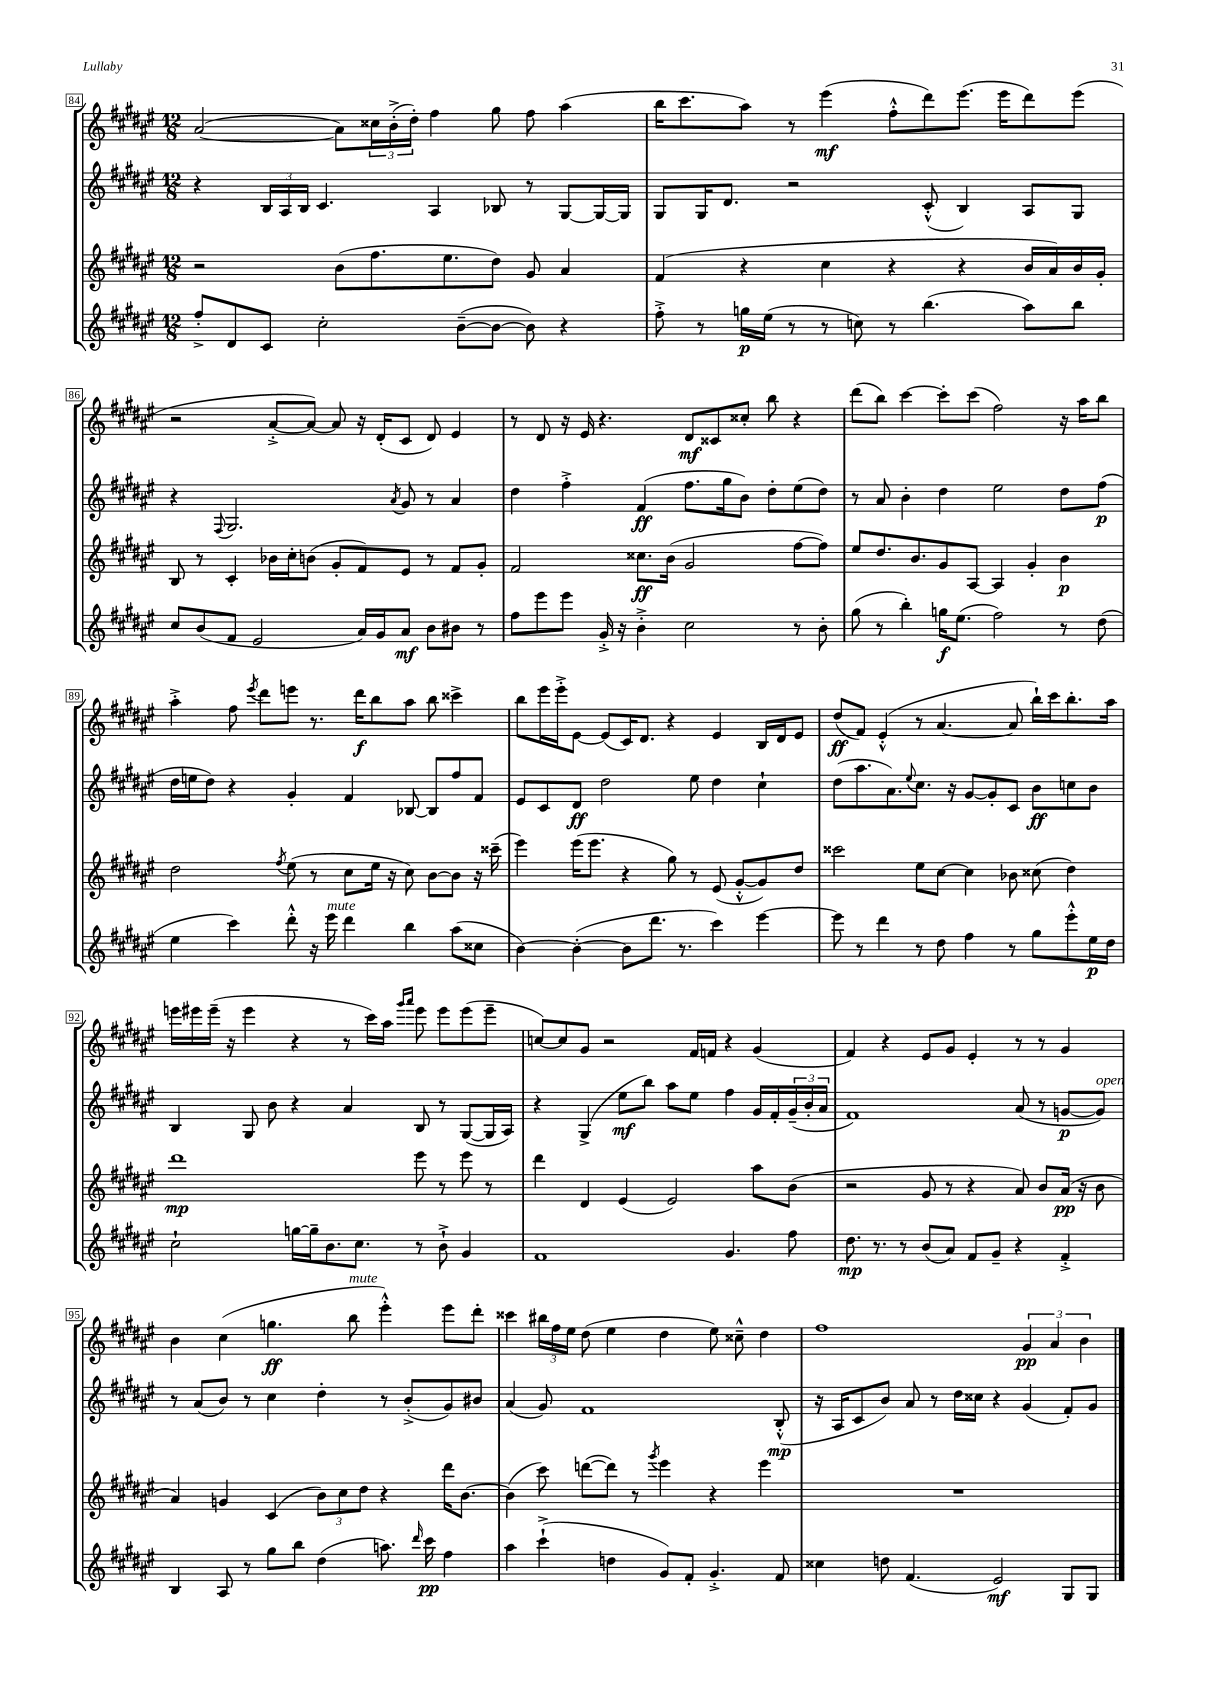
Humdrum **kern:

**kern	**dynam	**kern	**dynam	**kern	**dynam	**kern	**dynam
*part4	*part4	*part3	*part3	*part2	*part2	*part1	*part1
*staff4	*staff4	*staff3	*staff3	*staff2	*staff2	*staff1	*staff1
*clefG2	*	*clefG2	*	*clefG2	*	*clefG2	*
*k[f#c#g#d#a#e#]	*	*k[f#c#g#d#a#e#]	*	*k[f#c#g#d#a#e#]	*	*k[f#c#g#d#a#e#]	*
*M12/8	*	*M12/8	*	*M12/8	*	*M12/8	*
=84	=84	=84	=84	=84	=84	=84	=84
8ff#'^/L	.	2r	.	4r	.	([2a#/	.
8d#/	.	.	.	.	.	.	.
8c#/J	.	.	.	24B/LL	.	.	.
.	.	.	.	24A#/	.	.	.
.	.	.	.	24B/JJ	.	.	.
2cc#'\	.	.	.	4.c#/	.	.	.
.	.	(8b\L	.	.	.	8a#\L])	.
.	.	8.ff#\	.	.	.	24cc##X\L	.
.	.	.	.	.	.	(24b'^\	.
.	.	.	.	.	.	24dd#'\JJ)	.
.	.	.	.	4A#/	.	4ff#\	.
.	.	8.ee#\	.	.	.	.	.
([8b~\L	.	.	.	.	.	.	.
8b\J_	.	8dd#\J)	.	8B-X/	.	8gg#\	.
8b\])	.	8g#/	.	8r	.	8ff#\	.
4r	.	4a#/	.	[8G#/L	.	(4aa#\	.
.	.	.	.	16G#/L_	.	.	.
.	.	.	.	16G#/JJ]	.	.	.
=85	=85	=85	=85	=85	=85	=85	=85
8ff#'^\	.	(4f#/	.	8G#/L	.	16bb\KL	.
.	.	.	.	.	.	8.ccc#\	.
8r	.	.	.	16G#/K	.	.	.
.	.	.	.	8.d#/J	.	.	.
16ggn\LL	p	4r	.	.	.	8aa#\J)	.
(16ee#\JJ	.	.	.	.	.	.	.
8r	.	.	.	2r	.	8r	.
8r	.	4cc#\	.	.	.	(4eee#\	mf
8ccn\)	.	.	.	.	.	.	.
8r	.	4r	.	.	.	8ff#'^^\L	.
(4.bb\	.	.	.	(8c#'^^/	.	8ddd#\)	.
.	.	4r	.	4B/)	.	(8.eee#\J	.
.	.	.	.	.	.	16eee#\KL	.
8aa#\L)	.	16b/LL	.	8A#/L	.	8ddd#\)	.
.	.	16a#/)	.	.	.	.	.
8bb\J	.	16b/	.	8G#/J	.	(8eee#\J	.
.	.	16g#'/JJ	.	.	.	.	.
!!LO:LB:g=z
=86	=86	=86	=86	=86	=86	=86	=86
8cc#/L	.	8B/	.	4r	.	2r	.
(8b/	.	8r	.	.	.	.	.
.	.	.	.	8qqF#/	.	.	.
8f#/J	.	4c#'/	.	2.G#/	.	.	.
2e#/	.	.	.	.	.	.	.
.	.	16b-X\LL	.	.	.	[8a#'^/L	.
.	.	16cc#'\J	.	.	.	.	.
.	.	(8bn\J	.	.	.	8a#/J_)	.
.	.	8g#'/L	.	.	.	8a#/]	.
16a#/LL)	.	8f#/)	.	.	.	16r	.
16g#/J	.	.	.	.	.	(16d#'/KL	.
.	.	.	.	8qa#/	.	.	.
8a#/J	mf	8e#/J	.	8g#/	.	8c#/J	.
8b\L	.	8r	.	8r	.	8d#/)	.
8b#X\J	.	8f#/L	.	4a#/	.	4e#/	.
8r	.	8g#'/J	.	.	.	.	.
=87	=87	=87	=87	=87	=87	=87	=87
8ff#\L	.	2f#/	.	4dd#\	.	8r	.
8eee#\	.	.	.	.	.	8d#/	.
8eee#\J	.	.	.	4ff#'^\	.	16r	.
.	.	.	.	.	.	16e#/	.
16g#'^/	.	.	.	.	.	4.r	.
16r	.	.	.	.	.	.	.
4b'^\	.	8.cc##X\L	ff	(4f#/	ff	.	.
.	.	(16b\Jk	.	.	.	.	.
2cc#\	.	2g#/	.	8.ff#\L	.	8d#/L	mf
.	.	.	.	.	.	8c##X/	.
.	.	.	.	16gg#\k	.	.	.
.	.	.	.	8b\J)	.	8cc##X'/J	.
.	.	.	.	8dd#'\L	.	8bb\	.
8r	.	[8ff#\L	.	(8ee#\	.	4r	.
8b'\	.	8ff#\J])	.	8dd#\J)	.	.	.
=88	=88	=88	=88	=88	=88	=88	=88
(8gg#\	.	8ee#/L	.	8r	.	(8ddd#\L	.
8r	.	8.dd#/	.	8a#/	.	8bb\J)	.
4bb'\)	.	.	.	4b'\	.	[4ccc#\	.
.	.	8.b/	.	.	.	.	.
16ggn\KL	f	8g#/	.	4dd#\	.	8ccc#'\L]	.
(8.ee#\J	.	.	.	.	.	.	.
.	.	[8A#/J	.	.	.	(8ccc#\J	.
2ff#\)	.	4A#/]	.	2ee#\	.	2ff#\)	.
.	.	4g#'/	.	.	.	.	.
8r	.	4b\	p	8dd#\L	.	16r	.
.	.	.	.	.	.	16aa#\KL	.
(8dd#\	.	.	.	(8ff#\J	p	8bb\J	.
!!LO:LB:g=z
=89	=89	=89	=89	=89	=89	=89	=89
4ee#\	.	2dd#\	.	16dd#\LL	.	4aa#'^\	.
.	.	.	.	16een\J	.	.	.
.	.	.	.	8dd#\J)	.	.	.
4ccc#\)	.	.	.	4r	.	8ff#\	.
.	.	.	.	.	.	8qeee#/	.
.	.	.	.	.	.	8ddd#\L	.
.	.	8qff#/	.	.	.	.	.
8ddd#'^^\	.	(8ee#\	.	4g#'/	.	8eeen\J	.
16r	.	8r	.	.	.	8.r	.
!LO:TX:a:i:t=mute	!	!	!	!	!	!	!
16eee#\	.	.	.	.	.	.	.
4ddd#\	.	8cc#\L	.	4f#/	.	.	.
.	.	.	.	.	.	16ddd#\KL	f
.	.	16ee#\Jk	.	.	.	8bb\	.
.	.	16r	.	.	.	.	.
4bb\	.	8cc#\)	.	[8B-X/	.	8aa#\J	.
.	.	[8b\L	.	8B-/L]	.	8bb\	.
(8aa#\L	.	8b\J]	.	8ff#/	.	4ccc##X^\	.
8cc##X\J	.	16r	.	8f#/J	.	.	.
.	.	(16ccc##X~\	.	.	.	.	.
=90	=90	=90	=90	=90	=90	=90	=90
[4b\)	.	4eee#\)	.	8e#/L	.	8bb\L	.
.	.	.	.	8c#/	.	16eee#\L	.
.	.	.	.	.	.	16eee#'^\J	.
(4b'\_	.	(16eee#\KL	.	8d#/J	ff	[8e#\J	.
.	.	8.eee#\J	.	.	.	.	.
.	.	.	.	2dd#\	.	(8e#/L]	.
8b\L]	.	4r	.	.	.	16c#/K)	.
.	.	.	.	.	.	8.d#/J	.
8.ddd#\J	.	.	.	.	.	.	.
.	.	8gg#\)	.	.	.	4r	.
8.r	.	.	.	.	.	.	.
.	.	8r	.	8ee#\	.	.	.
4ccc#\)	.	(8e#/	.	4dd#\	.	4e#/	.
.	.	[8g#'^^/L	.	.	.	.	.
[4eee#\	.	8g#/])	.	4cc#`\	.	16B/LL	.
.	.	.	.	.	.	16d#/J	.
.	.	8dd#/J	.	.	.	8e#/J	.
=91	=91	=91	=91	=91	=91	=91	=91
8eee#\]	.	2ccc##X\	.	(8dd#\L	.	(8dd#/L	ff
8r	.	.	.	8.aa#\	.	8f#/J)	.
4ddd#\	.	.	.	.	.	(4e#'^^/	.
.	.	.	.	8.a#\)	.	.	.
.	.	.	.	8qqee#/	.	.	.
8r	.	8ee#\L	.	8.cc#\J	.	8r	.
8dd#\	.	[8cc#\J	.	.	.	[4.a#/	.
.	.	.	.	16r	.	.	.
4ff#\	.	4cc#\]	.	[8g#/L	.	.	.
.	.	.	.	8g#'/]	.	.	.
8r	.	8b-X\	.	8c#/J	.	8a#/]	.
8gg#\L	.	(8cc##X\	.	8b\L	ff	16bb`\LL)	.
.	.	.	.	.	.	16ccc#\J	.
8eee#'^^\	.	4dd#\)	.	8ccn\	.	8.bb'\	.
16ee#\L	p	.	.	8b\J	.	.	.
16dd#\JJ	.	.	.	.	.	16aa#\Jk	.
!!LO:LB:g=z
=92	=92	=92	=92	=92	=92	=92	=92
2cc#`\	.	1ddd#	mp	4B/	.	16eeen\LL	.
.	.	.	.	.	.	16eee#X\	.
.	.	.	.	.	.	(16eee#~\JJ	.
.	.	.	.	.	.	16r	.
.	.	.	.	8G#/	.	4eee#\	.
.	.	.	.	8b\	.	.	.
[16ggn\LL	.	.	.	4r	.	4r	.
16gg~\J]	.	.	.	.	.	.	.
8.b\	.	.	.	.	.	.	.
.	.	.	.	4a#/	.	8r	.
8.cc#\J	.	.	.	.	.	.	.
.	.	.	.	.	.	16ccc#\LL)	.
.	.	.	.	.	.	16aa#\JJ	.
.	.	.	.	.	.	16qqggg#/LL	.
.	.	.	.	.	.	16qqaaa#/JJ	.
8r	.	8eee#\	.	8B/	.	8eee#\	.
8b`^\	.	8r	.	8r	.	8eee#\L	.
4g#/	.	8eee#\	.	([8G#/L	.	(8eee#\	.
.	.	8r	.	16G#/L]	.	8eee#~\J	.
.	.	.	.	16A#/JJ)	.	.	.
=93	=93	=93	=93	=93	=93	=93	=93
1f#	.	4ddd#\	.	4r	.	[8ccn/L)	.
.	.	.	.	.	.	8cc/]	.
.	.	4d#/	.	(4G#^/	.	8g#/J	.
.	.	.	.	.	.	2r	.
.	.	(4e#/	.	8ee#\L	mf	.	.
.	.	.	.	8bb\J)	.	.	.
.	.	2e#/)	.	8aa#\L	.	.	.
.	.	.	.	8ee#\J	.	16f#/LL	.
.	.	.	.	.	.	16fn/JJ	.
4.g#/	.	.	.	4ff#\	.	4r	.
.	.	8aa#\L	.	16g#/LL	.	(4g#/	.
.	.	.	.	16f#'/	.	.	.
8ff#\	.	(8b\J	.	(24g#~/	.	.	.
.	.	.	.	24b'/	.	.	.
.	.	.	.	24a#/JJ	.	.	.
=94	=94	=94	=94	=94	=94	=94	=94
8.dd#\	mp	2r	.	1f#)	.	4f#/)	.
8.r	.	.	.	.	.	.	.
.	.	.	.	.	.	4r	.
8r	.	.	.	.	.	.	.
(8b/L	.	8g#/	.	.	.	8e#/L	.
8a#/J)	.	8r	.	.	.	8g#/J	.
8f#/L	.	4r	.	.	.	4e#'/	.
8g#~/J	.	.	.	.	.	.	.
4r	.	8a#/)	.	(8a#/	.	8r	.
.	.	8b/L	.	8r	.	8r	.
4f#'^/	.	(16a#/Jk	pp	[8gn/L	p	4g#/	.
.	.	16r	.	.	.	.	.
!	!	!	!	!LO:TX:a:i:t=open	!	!	!
.	.	8b\	.	8g/J])	.	.	.
!!LO:LB:g=z
=95	=95	=95	=95	=95	=95	=95	=95
4B/	.	4a#/)	.	8r	.	4b\	.
.	.	.	.	(8a#/L	.	.	.
8A#/	.	4gn/	.	8b/J)	.	(4cc#\	.
8r	.	.	.	8r	.	.	.
8gg#\L	.	(4c#/	.	4cc#\	.	4.ggn\	ff
8bb\J	.	.	.	.	.	.	.
(4dd#\	.	12b\L)	.	4dd#'\	.	.	.
.	.	12cc#\	.	.	.	.	.
!	!	!	!	!	!	!LO:TX:a:i:t=mute	!
.	.	.	.	.	.	8bb\	.
.	.	12dd#\J	.	.	.	.	.
8.aan\)	.	4r	.	8r	.	4eee#'^^\)	.
.	.	.	.	(8b'^/L	.	.	.
16qqddd#/	.	.	.	.	.	.	.
16ccc#\	pp	.	.	.	.	.	.
4ff#\	.	16ddd#\KL	.	8g#/)	.	8eee#\L	.
.	.	[8.b\J	.	.	.	.	.
.	.	.	.	8b#X/J	.	8ddd#'\J	.
=96	=96	=96	=96	=96	=96	=96	=96
4aa#\	.	(4b\]	.	(4a#/	.	4ccc##X\	.
(4ccc#`^\	.	8ccc#\)	.	8g#/)	.	24bb#X\LL	.
.	.	.	.	.	.	24ff#\	.
.	.	.	.	.	.	24ee#\JJ	.
.	.	([8dddn\L	.	1f#	.	(8dd#\	.
4ddn\	.	8ddd\J])	.	.	.	4ee#\	.
.	.	8r	.	.	.	.	.
.	.	8qggg#/	.	.	.	.	.
8g#/L)	.	4eee#\	.	.	.	4dd#\	.
8f#'/J	.	.	.	.	.	.	.
4.g#'^/	.	4r	.	.	.	8ee#\)	.
.	.	.	.	.	.	8cc##X~^^\	.
.	.	4eee#\	.	.	.	4dd#\	.
8f#/	.	.	.	(8B'^^/	mp	.	.
=97	=97	=97	=97	=97	=97	=97	=97
4cc##X\	.	1.r	.	16r	.	1ff#	.
.	.	.	.	16A#/KL	.	.	.
.	.	.	.	8c#/	.	.	.
8ddn\	.	.	.	8b/J)	.	.	.
(4.f#/	.	.	.	8a#/	.	.	.
.	.	.	.	8r	.	.	.
.	.	.	.	16dd#\LL	.	.	.
.	.	.	.	16cc##X\JJ	.	.	.
2e#/)	mf	.	.	4r	.	.	.
.	.	.	.	(4g#/	.	6g#/	pp
.	.	.	.	.	.	6a#/	.
8G#/L	.	.	.	8f#'/L)	.	.	.
.	.	.	.	.	.	6b\	.
8G#/J	.	.	.	8g#/J	.	.	.
==	==	==	==	==	==	==	==
*-	*-	*-	*-	*-	*-	*-	*-
